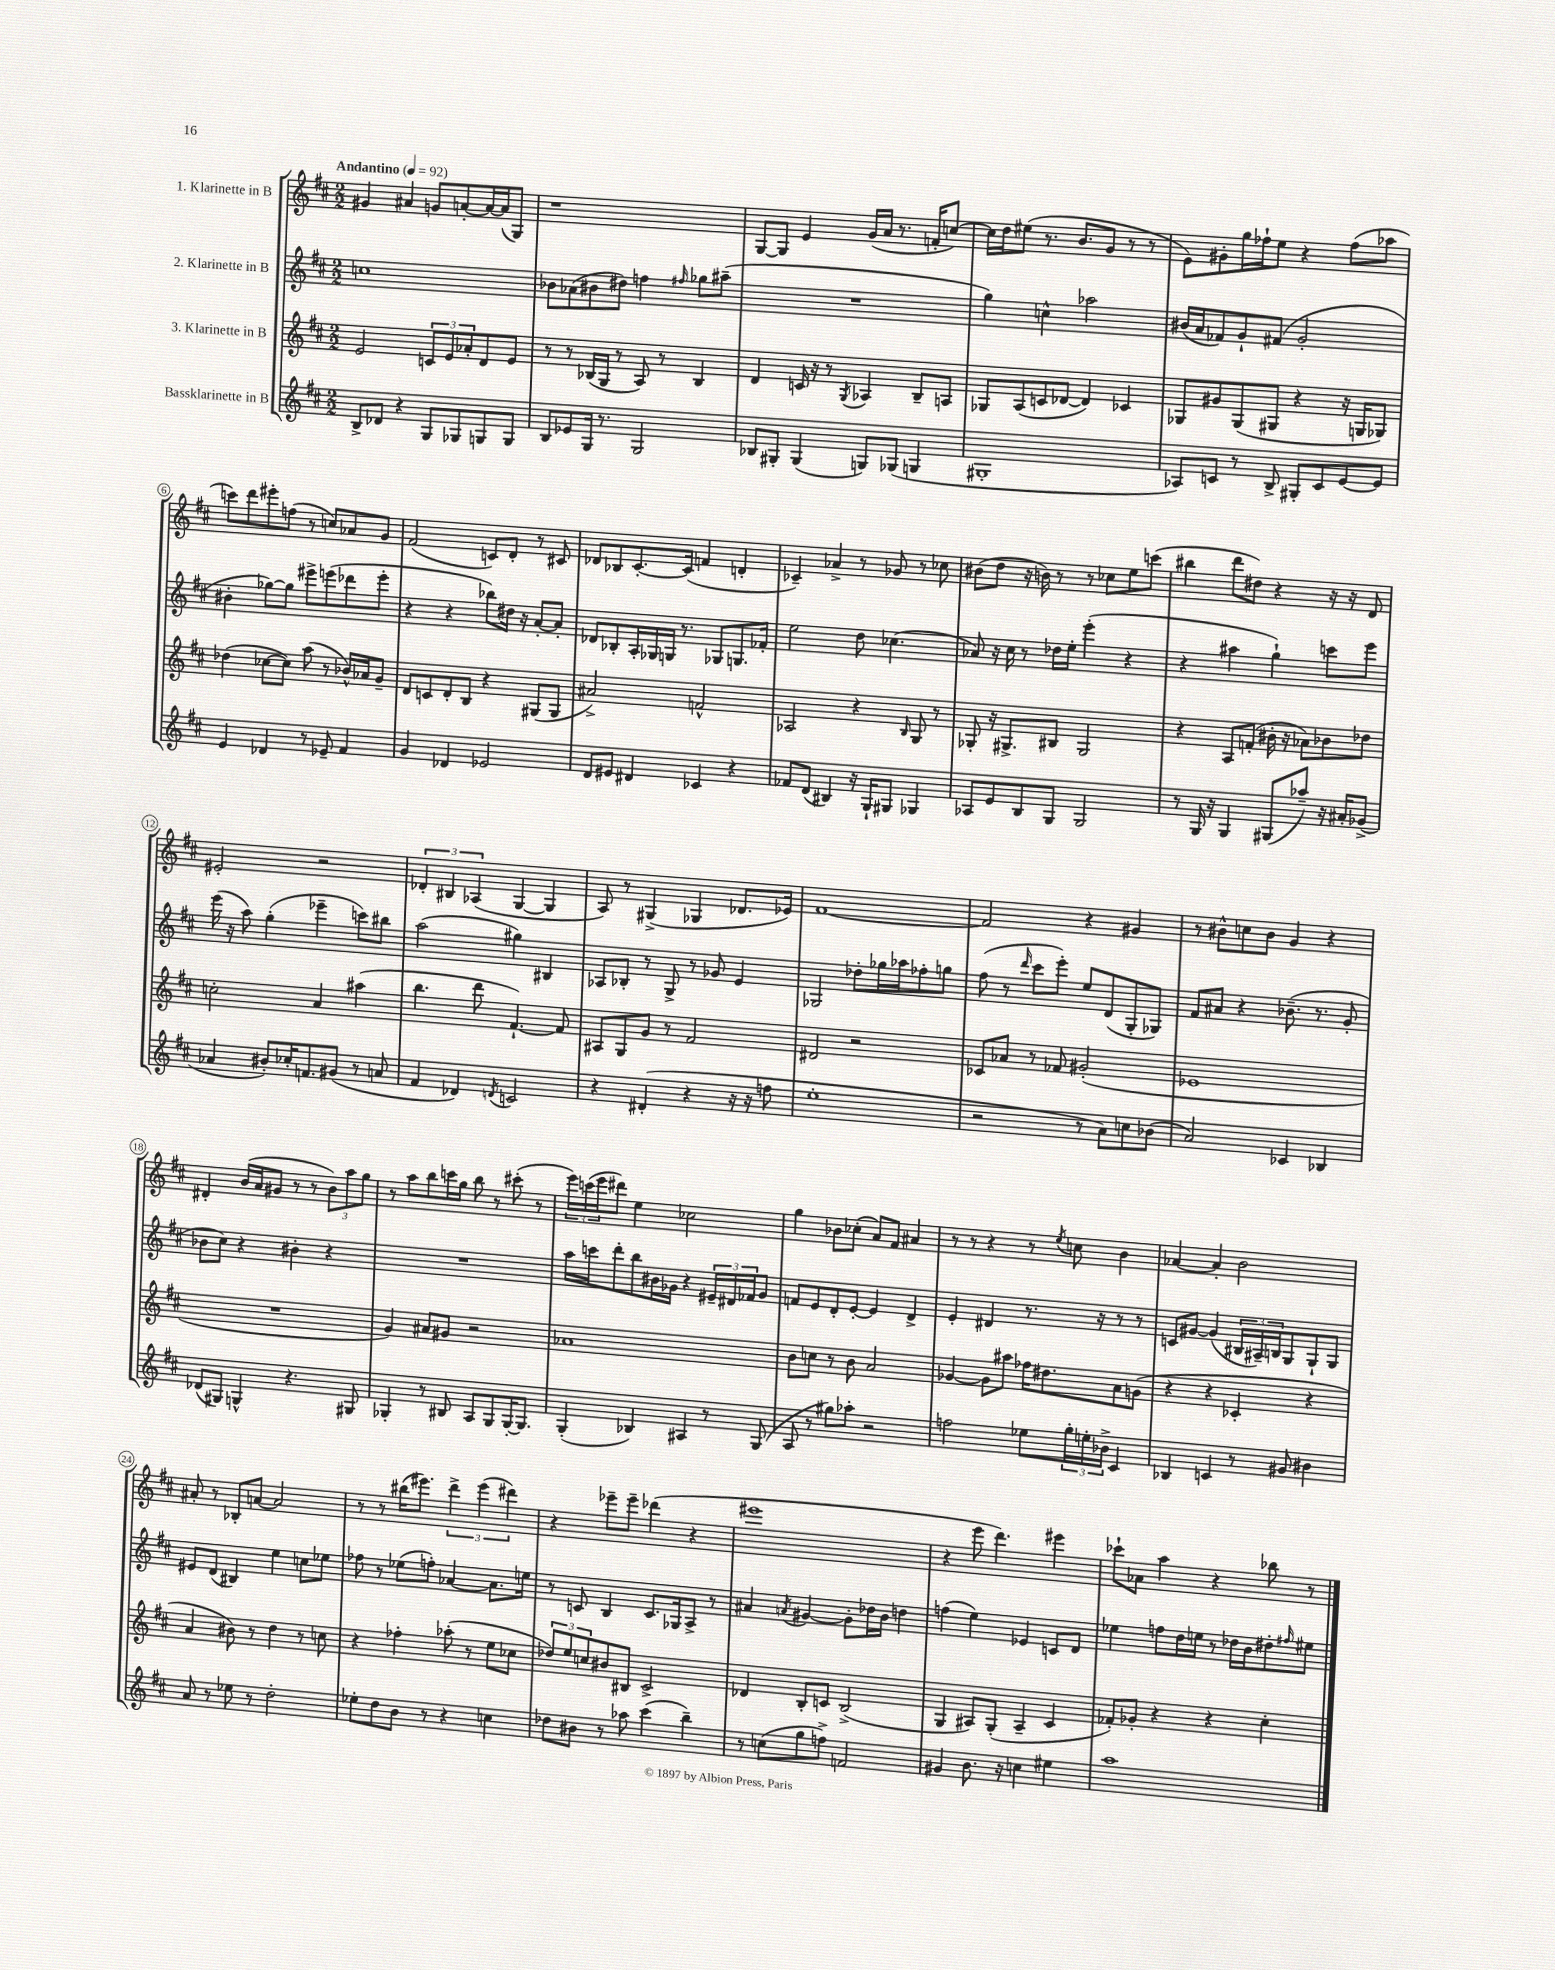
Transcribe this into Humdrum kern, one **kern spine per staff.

**kern	**kern	**kern	**kern
*part4	*part3	*part2	*part1
*staff4	*staff3	*staff2	*staff1
*I"Bassklarinette in B	*I"3. Klarinette in B	*I"2. Klarinette in B	*I"1. Klarinette in B
*clefG2	*clefG2	*clefG2	*clefG2
*k[f#c#]	*k[f#c#]	*k[f#c#]	*k[f#c#]
*M2/2	*M2/2	*M2/2	*M2/2
*MM92	*MM92	*MM92	*MM92
=1	=1	=1	=1
!	!	!	!LO:TX:a:B:t=Andantino
8B^/L	2e/	1ccn	4g#X/
8d-X/J	.	.	.
4r	.	.	4a#X/
8G/L	12cn/L	.	8gn/L
.	12e/	.	.
8G-X/	.	.	[8an'/
.	12a-X'/	.	.
8Gn/	8d/	.	16a/L_
.	.	.	(16a/J]
8G/J	8e/J	.	8G/J)
=2	=2	=2	=2
8B/L	8r	8b-X\L	1r
8e-X/	8r	(8a-X\	.
16G/Jk	(16B-X/LL	8b#X\	.
8.r	16G/JJ	.	.
.	8r	8dd#X\J)	.
2G/	8A/)	4ffn\	.
.	8r	.	.
.	.	16qqff#X/	.
.	4B-/	8gg-X\L	.
.	.	(8aa#X~\J	.
=3	=3	=3	=3
8B-X/L	4d/	1r	[8G/L
8G#X'/J	.	.	8G/J]
(4G#/	16cn/	.	4e/
.	16r	.	.
.	8r	.	.
.	8qG/	.	.
8Gn/L)	4A-X/	.	(16g/LL
.	.	.	16a/JJ
(8G-X/J	.	.	8.r
4Gn/	8B~/L	.	.
.	.	.	16fn'/KL
.	8An/J	.	[8ccn/J)
=4	=4	=4	=4
1G#X'	8G-X/L	4gg\)	16cc\LL]
.	.	.	16dd\J
.	(8A/	.	(8ee#X\J
.	8cn/	4ccn^^\	8.r
.	[8d-X/J	.	.
.	.	.	8.b/L
.	4d-/])	2aa-X\	.
.	.	.	8g/J
.	4c-X/	.	8r
.	.	.	8r
=5	=5	=5	=5
8A-X/L)	8G-X/L	(16b#X/LL	8e\L)
.	.	16a/J	.
8cn/J	8g#X/	8f-X/)	8g#X'\
8r	(8G-/	8g`/	16gg\L
.	.	.	16ff-X`\J
8B^/	8G#X/J	(8f#X/J	8ee\J
8G#X'/L	4r	2g'/	4r
8c/	.	.	.
[8e/	16r	.	(8ff-\L
.	16Gn/KL	.	.
8e/J]	8G-X/J)	.	8aa-X\J
!!LO:LB:g=z
=6	=6	=6	=6
4e/	(4dd-X\	4b#X'\	8cccn\L)
.	.	.	8ddd\
4d-X/	[8cc-X\L	[8gg-X\L)	8eee#X'\
.	8cc-\J])	8gg-\J]	(8ffn\J
8r	(8aa\	8eee#X^\L	8r
8e-X~/	8r	(8eeen\	8ccn/L)
4f#/	16b-X^^/LL)	8ddd-X\	8a-X/
.	16a-X/J	.	.
.	8g~/J	8eee'\J	8g/J
=7	=7	=7	=7
4g/	8d/L	4r	(2f#/
.	8cn/	.	.
4d-X/	8d'/	4r	.
.	8B/J	.	.
2e-X/	4r	8bb-X\L)	8cn/L)
.	.	16dd#X\Jk	8d'/J
.	.	16r	.
.	(8G#X/L	[8a'/L	8r
.	8G#/J	8a'/J]	8c#X/
=8	=8	=8	=8
8d/L	2a#X^/)	8d-X/L	8d-X/L
8e#X/J	.	8B-X'/	8B-X/
4d#X/	.	16A'/L	[8.c#'/
.	.	16G-X/	.
.	.	16Gn/JJ	.
.	.	8.r	(16c#/Jk]
4c-X/	2fn^^/	.	4fn/
.	.	8G-X/L	.
4r	.	8.Gn/	4dn'/
.	.	16f-X'/Jk	.
=9	=9	=9	=9
8f-X/L	2A-X/	2ee\	4c-X~/)
(8d/J	.	.	.
4B#X/)	.	.	4a-X^/
16r	4r	8dd\	8r
16G`/KL	.	.	.
8G#X/J	.	(4.cc-X\	8g-X/
.	16qqB/	.	.
4G-X/	8G/	.	8r
.	8r	.	8cc-X\
=10	=10	=10	=10
8A-X/L	8G-X'/	8a-X/)	(8b#X\L
8e/	16r	16r	8dd\J
.	8.G#X^/L	16cc#\	.
8B/	.	8r	16r
.	.	.	16bn\)
8G/J	8B#X/J	16dd-X\LL	8r
.	.	16ee'\JJ	.
2G/	2G#/	(4eee'\	8r
.	.	.	8cc-X\L
.	.	4r	8ee\
.	.	.	(8cccn\J
=11	=11	=11	=11
8r	4r	4r	4bb#X\
16G/	.	.	.
16r	.	.	.
4G/	8A/L	4aa#X\	8ddd\L
.	(8fn'/J	.	8dd#X\J)
(8G#X/L	16b#X'\	4gg`\)	4r
.	16r	.	.
8aa-X~/J)	8a-X\L)	.	.
16r	8b-X\	8cccn\L	16r
16a#X'/KL	.	.	16r
(8g-X^/J	8dd-X\J	8eee\J	8d/
!!LO:LB:g=z
=12	=12	=12	=12
4a-X/	2ccn'\	(16eee\	2e#X'/
.	.	16r	.
.	.	8aa\)	.
8b#X'/L)	.	(4gg'\	.
16cc-X'/K	.	.	.
8.fn/	.	.	.
.	4a/	4eee-X~\	2r
(8g#X/J	.	.	.
8r	(4aa#X\	8cccn\L)	.
8an/	.	8bb#X\J	.
=13	=13	=13	=13
4f#/	4.bb\	(2aa\	6d-X'/
.	.	.	6B#X/
4d-X/)	.	.	.
.	.	.	(6A-X/
.	8ddd\	.	.
8qdn/	.	.	.
2cn/	[4.f#`/)	4gg#X\)	[4G/
.	.	4B#X/	4G/]
.	8f#/]	.	.
=14	=14	=14	=14
4r	8A#X/L	8A-X/L	8A/)
.	8G/	8B-X'/J	8r
(4d#X'/	8g/J	8r	(4G#X^/
.	8r	8G^/	.
4r	2f#/	8r	4G-X/
.	.	8g-X/	.
16r	.	4e/	8.d-X/L
16r	.	.	.
8ffn\	.	.	.
.	.	.	16e-X/Jk)
=15	=15	=15	=15
1ee'	2d#X/	2G-X/	[1f#
.	2r	8dd-X'\L	.
.	.	16gg-X\L	.
.	.	16aa-X\J	.
.	.	8ff-X'\	.
.	.	8ggn\J	.
=16	=16	=16	=16
2r	8c-X/L	(8ff#\	2f#/]
.	8a-X/J	8r	.
.	.	16qqddd/	.
.	8r	8ccc#\L	.
.	8f-X/	8eee'\J)	.
8r	(2g#X'/	8ee/L	4r
8a\L)	.	(8d/	.
8ccn\	.	8G'/	4g#X/
(8b-X\J	.	8G-X/J)	.
=17	=17	=17	=17
2a/)	1e-X	8f#/L	8r
.	.	8a#X/J	8b#X^^\L
.	.	4r	8ccn\
.	.	.	8b#\J
4c-X/	.	(8.b-X~\	4g/
.	.	8.r	.
4B-X/	.	.	4r
.	.	8g'/	.
!!LO:LB:g=z
=18	=18	=18	=18
(8d-X/L	1r	8b-X\L	4d#X'/
8G#X/J)	.	8cc#\J)	.
4Gn^^/	.	4r	(16b/LL
.	.	.	16a/J
.	.	.	8g#X/J
4.r	.	4b#X'\	8r
.	.	.	8r
.	.	4r	12b\L)
.	.	.	12aa\
8G#X/	.	.	.
.	.	.	12gg\J
=19	=19	=19	=19
4G-X'/	4g/)	1r	8r
.	.	.	8aa\L
8r	8a#X/L	.	8bb\
8B#X/	8g#X/J	.	16cccn\L
.	.	.	16gg\JJ
8A/L	2r	.	8bb\
8G-/	.	.	8r
[16G-'/K	.	.	(8ccc#X'\
8.G-/J]	.	.	.
.	.	.	8r
=20	=20	=20	=20
(4G'/	1a-X	16aa\LL	24eee\LL)
.	.	.	(24cccn\
.	.	16cccn\J	.
.	.	.	24eee\J
.	.	8ddd'\	8ddd#X\J)
4B-X/)	.	8bb\	4ee\
.	.	16b#X\L	.
.	.	16g-X\JJ	.
4A#X/	.	4r	2cc-X\
8r	.	24e#X~/LL	.
.	.	24d#X/	.
.	.	24f-X/J	.
(8G/	.	8g-/J	.
=21	=21	=21	=21
8A/	8b\L	8fn/L	4gg\
8r	8ccn\J	8e/	.
8gg#X\L)	8r	8d'/	8b-X\L
8aa-X'\J	8b\	[8e'/J	(8cc-X'\J
2r	2a/	4e/]	8a/L)
.	.	.	8f#/J
.	.	4d^/	4a#X/
=22	=22	=22	=22
2ffn\	[4g-X/	4e'/	8r
.	.	.	8r
.	8g-\L]	4d#X/	4r
.	8aa#X\J	.	.
8ee-X\L	16ff-X\KL	8.r	8r
.	8.dd#X\	.	.
.	.	.	8qee/
24gg'\L	.	.	8ccn\
24een'\	.	.	.
.	.	16r	.
24b-X^\JJ	.	.	.
4c#/	8a\	8r	4b\
.	(8gn\J	8r	.
=23	=23	=23	=23
4B-X/	4r	8cn/L	[4a-X/
.	.	[8g#X/J	.
4cn/	4r	(4g#/]	4a-'/]
8r	4c-X'/	24B#X/LL	2b\
.	.	24A#X~/)	.
.	.	24Bn/J	.
8g#X/	.	8G/	.
4b#X\	4r	8G`/	.
.	.	8G/J	.
!!LO:LB:g=z
=24	=24	=24	=24
8a/	4a/	8e#X/L	8a#X'/
8r	.	(8d/J	8r
8ee-X\	8b#X\)	4B#X/)	8B-X'/L
8r	8r	.	[8an/J
2dd'\	4dd\	4ee\	2a/]
.	8r	8ccn\L	.
.	8ccn\	8ee-X\J	.
=25	=25	=25	=25
8ee-X'\L	4r	8ff-X\	8r
8dd\	.	8r	8r
8b\J	4ff-X'\	(8ee-X\L	(16bb#X\KL
.	.	.	8.eee#X\J)
8r	.	8ffn'\J)	.
4r	(8aa-X'\	[4a-X/	6ddd^\
.	8r	.	.
.	.	.	(6eee#\
4ccn\	8ee\L	8.a-\L]	.
.	.	.	6ddd#X\)
.	8cc-X\J	.	.
.	.	16een\Jk	.
=26	=26	=26	=26
8dd-X\L	12dd-X/L)	8r	4r
.	12ee/	.	.
8b#X\J	.	8cn/	.
.	12ccn/	.	.
8r	8b#X/	4B/	8eee-X~\L
8aa-X\	8B#X/J	.	8eee-~\J
(4ccc#\	2c#^/	8.c/L	(4ddd-X\
.	.	16G-X/k	.
4bb~\)	.	8A^/J	4r
.	.	8r	.
=27	=27	=27	=27
8r	4d-X/	4a#X/	1eee#X
(8ccn\L	.	.	.
.	.	8qan/	.
8gg\	8B'/L	[4g#X/	.
8ffn^\J)	8cn/J	.	.
2fn/	(2B^/	8g#'\L]	.
.	.	16dd-X\L	.
.	.	16b\JJ	.
.	.	4ddn\	.
=28	=28	=28	=28
4g#X/	4G/	(4ffn\	4r
8.b\	8A#X/L)	4ee\)	8eee\
.	(8G'/J	.	4.ddd\)
16r	.	.	.
4ccn\	4A#~/	4e-X/	.
4ee#X\	4c#/	8cn/L	4eee#X\
.	.	8d/J	.
=29	=29	=29	=29
1aa	8f-X'/L)	4ee-X\	8ccc-X`\L
.	8g-X'/J	.	8a-X\J
.	4r	8ffn\L	4aa\
.	.	16dd\L	.
.	.	16een\JJ	.
.	4r	8r	4r
.	.	16dd-X\LL	.
.	.	16b\J	.
.	4cc#'\	8dd#X'\	8bb-X\
.	.	16qqff#X/	.
.	.	8ee#X\J	8r
==	==	==	==
*-	*-	*-	*-
